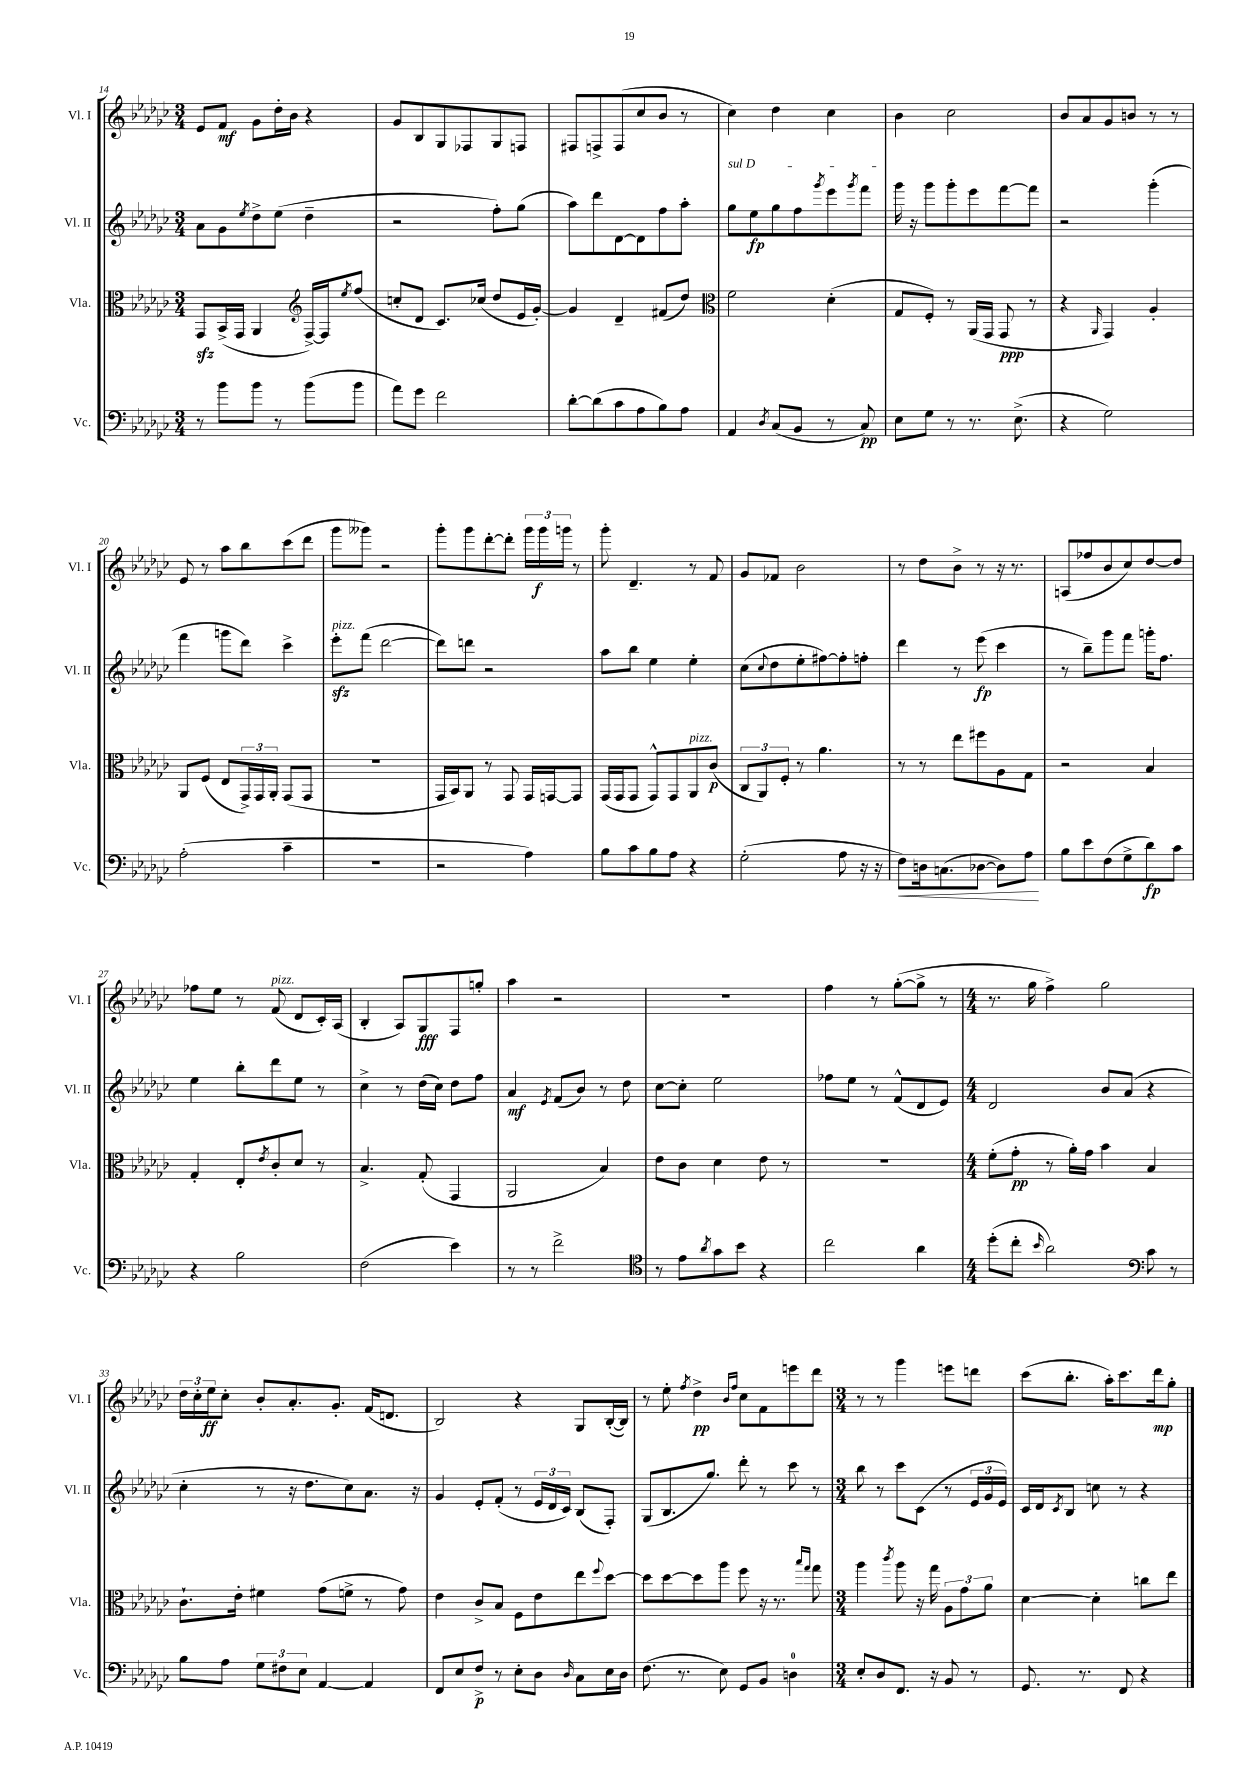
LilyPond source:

<<
\new StaffGroup <<
\new Staff = "s0" \with { instrumentName = "Vl. I" shortInstrumentName = "Vl. I" } {
    \clef treble \key ges \major \numericTimeSignature \time 3/4
    ees'8 f'8\mf ges'8 des''16-. bes'16 r4 |
    ges'8 bes8 ges8 fes8 ges8 f8 |
    fis8 f8-> f8( ces''8 bes'8 r8 |
    ces''4) des''4 ces''4 |
    bes'4 ces''2 |
    bes'8 aes'8 ges'8 b'8 r8 r8 |
    ees'8 r8 aes''8 bes''8 ces'''8( des'''8 |
    ges'''8 geses'''8) r2 |
    ges'''8-. ges'''8 des'''8~-. des'''8-. \tuplet 3/2 { ges'''16 ges'''16\f g'''16 } r8 |
    ges'''8-. des'4.-- r8 f'8 |
    ges'8 fes'8 bes'2 |
    r8 des''8 bes'8-> r8 r16 r8. |
    a8( fes''8 bes'8 ces''8) des''8~ des''8 |
    fes''8 ees''8 r8 f'8^\markup { \italic "pizz." }( des'8 ces'16-.) aes16( |
    bes4-. aes8) ges8\fff f8 g''8-. |
    aes''4 r2 |
    R2. |
    f''4 r8 ges''8~-.( ges''8-> r8 |
    \numericTimeSignature \time 4/4 r8. ges''16 f''4->) ges''2 |
    \tuplet 3/2 { des''16 ces''16-. ees''16\ff } ces''8-. bes'8-. aes'8.-. ges'8.-. f'16( d'8. |
    bes2) r4 ges8 bes16~-.( bes16) |
    r8 ees''8-. \acciaccatura { f''8 } des''4->\pp \grace { bes'16 f''16 } ces''8 f'8 e'''8 des'''8 |
    \numericTimeSignature \time 3/4 r8 r8 ges'''4 e'''8 d'''8 |
    ces'''8( bes''8.-. aes''16-.) ces'''8. des'''16\mp ges''8-. \bar "|." |
}
\new Staff = "s1" \with { instrumentName = "Vl. II" shortInstrumentName = "Vl. II" } {
    \clef treble \key ges \major \numericTimeSignature \time 3/4
    aes'8 ges'8 \acciaccatura { ees''8 } des''8-> ees''8( des''4-- |
    r2 f''8-.) ges''8( |
    aes''8) des'''8 des'8~ des'8 f''8 aes''8-. |
    \once \override TextSpanner.bound-details.left.text = \markup { \italic "sul D" } ges''8\startTextSpan ees''8\fp ges''8 f''8 \acciaccatura { ges'''8 } ees'''8 \acciaccatura { ges'''8 } f'''8 |
    ges'''16\stopTextSpan r16 ges'''8 ges'''8-. ees'''8 f'''8~ f'''8 |
    r2 ges'''4-.( |
    f'''4 g'''8 des'''8) ces'''4-> |
    ees'''8-.\sfz^\markup { \italic "pizz." } f'''8( des'''2~ |
    des'''8) d'''8 r2 |
    aes''8 bes''8 ees''4 ees''4-. |
    ces''8( \appoggiatura { ces''8 } des''8 ees''8-. fis''8~) fis''8-. f''8-. |
    des'''4 r8 ees'''8\fp( ces'''4 |
    r8 bes''8--) ges'''8 f'''8 g'''16-. f''8. |
    ees''4 bes''8-. des'''8 ees''8 r8 |
    ces''4-> r8 des''16( ces''16) des''8 f''8 |
    aes'4\mf \acciaccatura { ees'8 } f'8( bes'8) r8 des''8 |
    ces''8~ ces''8-. ees''2 |
    fes''8 ees''8 r8 f'8-^( des'8 ees'8) |
    \numericTimeSignature \time 4/4 des'2 bes'8 aes'8( r4 |
    ces''4-. r8 r16 des''8. ces''8) aes'8. r16 |
    ges'4 ees'8-. f'8-.( r8 \tuplet 3/2 { ees'16 des'16 ces'16) } bes8( f8-.) |
    ges8( bes8. ges''8.) des'''8-. r8 ces'''8 r8 |
    \numericTimeSignature \time 3/4 bes''8 r8 ces'''8 ces'8( r8 \tuplet 3/2 { ees'16 ges'16 ees'16) } |
    ces'16 des'16 \acciaccatura { ces'8 } bes8 c''8 r8 r4 \bar "|." |
}
\new Staff = "s2" \with { instrumentName = "Vla." shortInstrumentName = "Vla." } {
    \clef alto \key ges \major \numericTimeSignature \time 3/4
    ges,8\sfz bes,16->( ges,16 aes,4 \clef treble f16~->) f16 \acciaccatura { ees''8 } f''8( |
    c''8-. des'8 ces'8.) ces''16( des''8 ees'16 ges'16~-.) |
    ges'4 des'4-- fis'8( des''8) |
    \clef alto f'2 des'4-.( |
    ges8 f8-.) r8 aes,16( ges,16 ges,8\ppp r8 |
    r4 \grace { aes,16 } ges,4) aes4-. |
    aes,8 f8( ees8 \tuplet 3/2 { ges,16->) ges,16 aes,16-. } ges,8( ges,8 |
    R2. |
    ges,16 bes,16) aes,8 r8 ges,8 ges,16 g,16~ g,8 |
    ges,16( ges,16 ges,8 ges,8-^) ges,8 aes,8^\markup { \italic "pizz." } ces'8\p( |
    \tuplet 3/2 { ces8 aes,8) f8-. } r8 aes'4. |
    r8 r8 ees''8 fis''8 aes8 ges8 |
    r2 bes4 |
    ges4-. ees8-. \acciaccatura { ees'8 } ces'8-. des'8 r8 |
    bes4.-> ges8-.( ges,4 |
    aes,2 bes4) |
    ees'8 ces'8 des'4 ees'8 r8 |
    R2. |
    \numericTimeSignature \time 4/4 f'8-.( ges'8-.\pp r8 aes'16-.) ges'16 bes'4 bes4 |
    ces'8.-! ees'16-. fis'4 ges'8( f'8-> r8 ges'8) |
    ees'4 ces'8-> bes8 f8 ees'8 ees''8 \appoggiatura { f''8 } des''8~ |
    des''8 des''8~ des''8 aes''8 f''8 r16 r8. \grace { bes''16 ges''16 } ges''8 |
    \numericTimeSignature \time 3/4 aes''4 \acciaccatura { ces'''8 } aes''8 r16 ges''16 \tuplet 3/2 { aes8 ges'8 aes'8 } |
    des'4~ des'4-. c''8 ees''8 \bar "|." |
}
\new Staff = "s3" \with { instrumentName = "Vc." shortInstrumentName = "Vc." } {
    \clef bass \key ges \major \numericTimeSignature \time 3/4
    r8 bes'8 bes'8 r8 bes'8( bes'8 |
    aes'8) ges'8 f'2 |
    des'8~-. des'8( ces'8 aes8 bes8) aes8 |
    aes,4 \acciaccatura { des8 } ces8( bes,8 r8 ces8\pp) |
    ees8 ges8 r8 r8. ees8.->( |
    r4 ges2) |
    aes2-.( ces'4-- |
    R2. |
    r2 aes4) |
    bes8 ces'8 bes8 aes8 r4 |
    ges2-.( aes8 r16 r16 |
    f8\<) d16 c8.( des8~ des8) aes8\! |
    bes8 ees'8 f8( ges8-> des'8\fp) ces'8 |
    r4 bes2 |
    f2( ees'4) |
    r8 r8 f'2-> |
    \clef tenor r8 ees'8 \acciaccatura { aes'8 } ges'8 bes'8 r4 |
    ces''2 aes'4 |
    \numericTimeSignature \time 4/4 des''8-.( ces''8-. \grace { bes'16 } aes'2) \clef bass ces'8 r8 |
    bes8 aes8 \tuplet 3/2 { ges8 fis8 ees8 } aes,4~ aes,4 |
    f,8 ees8 f8->\p r8 ees8-. des8 \grace { des16 } ces8 ees16 des16 |
    f8.( r8. ees8) ges,8 bes,8 d4-0 |
    \numericTimeSignature \time 3/4 ees8-. des8 f,8. r16 bes,8 r8 |
    ges,8. r8. f,8 r4 \bar "|." |
}
>>
>>
\layout { \context { \Score currentBarNumber = #14 } }
